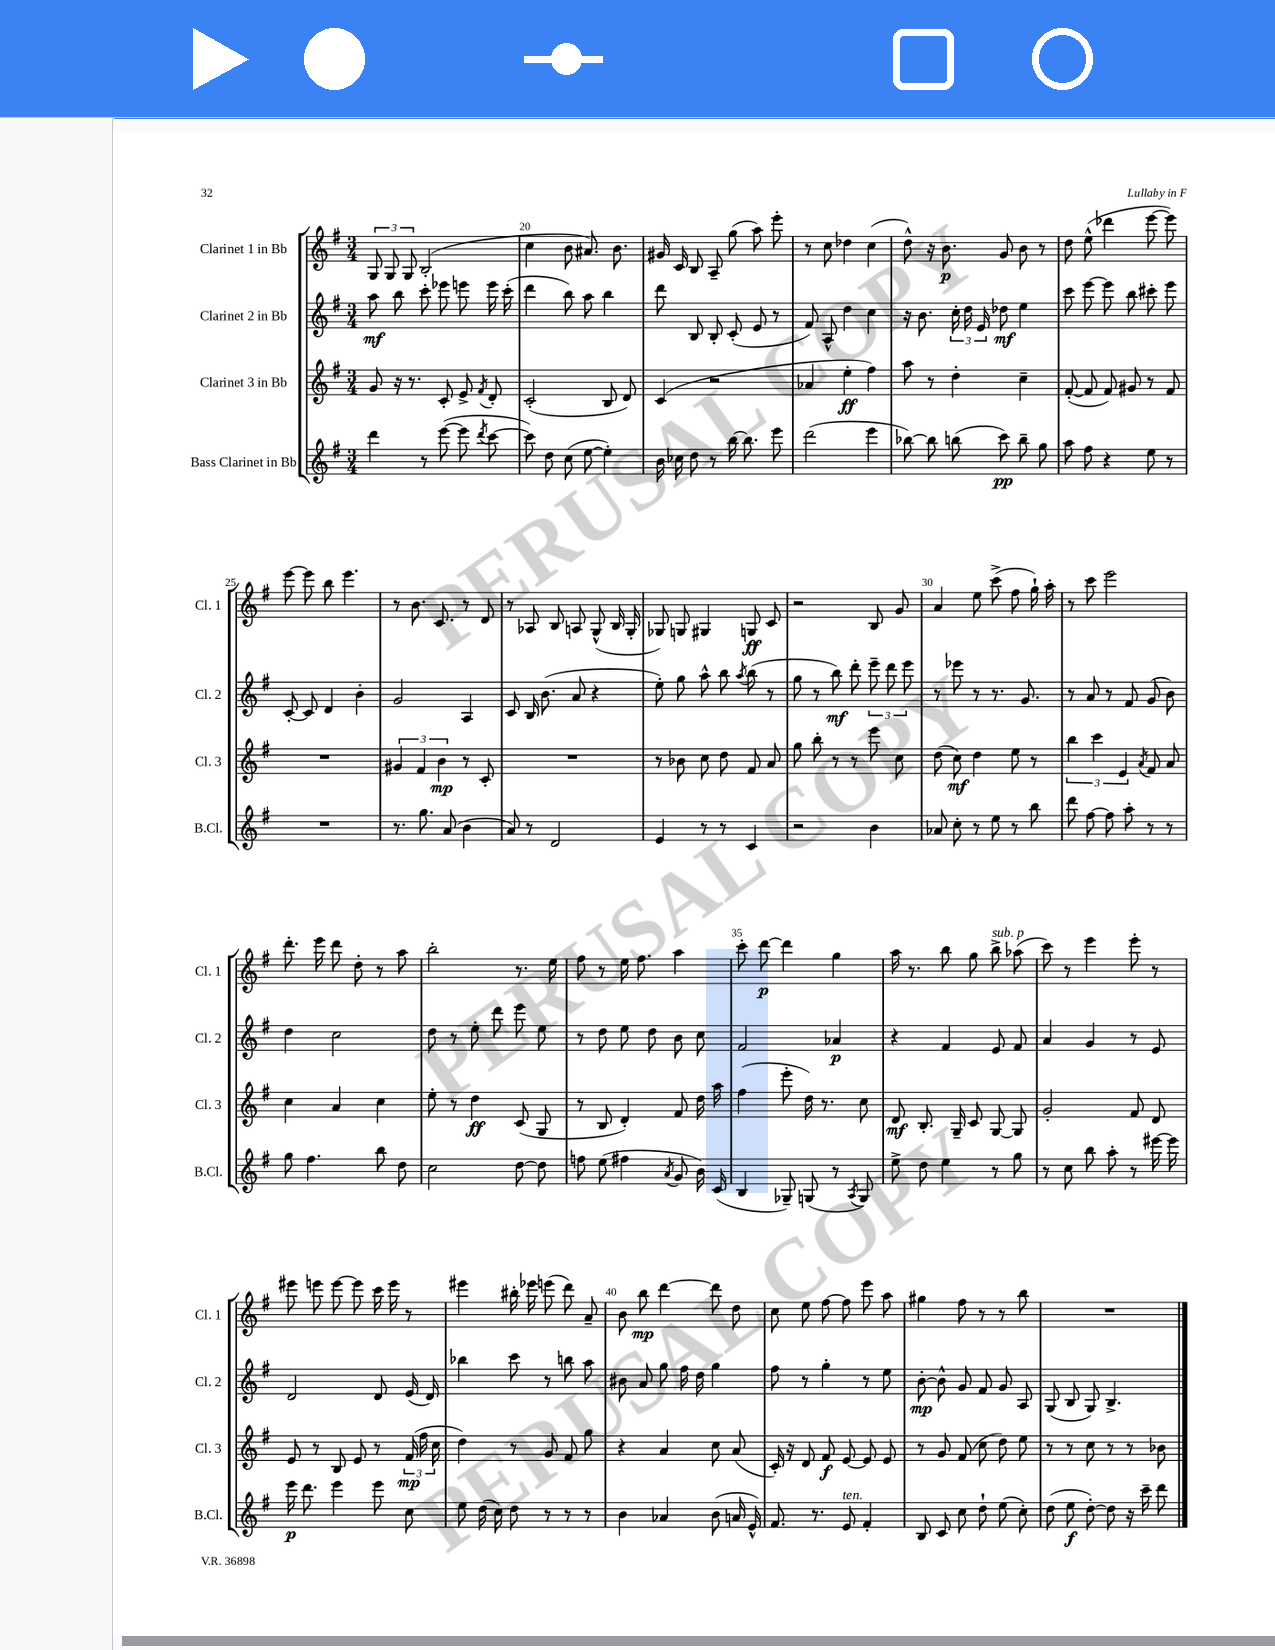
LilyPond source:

<<
\new StaffGroup <<
\new Staff = "s0" \with { instrumentName = "Clarinet 1 in Bb" shortInstrumentName = "Cl. 1" } {
    \clef treble \key g \major \numericTimeSignature \time 3/4
    \autoBeamOff \tuplet 3/2 { g8 g8 g8 } b2-.( |
    c''4 b'8 ais'8.) b'8. |
    gis'16 c'16 b8 a8-- g''8( a''8) e'''8-. |
    r8 c''8 des''4 c''4( |
    d''8-^) r16 b'8.\p g'8 b'8 r8 |
    d''8 e''8-^( des'''4 e'''8~ e'''8) |
    e'''8~ e'''8 b''8 e'''4. |
    r8 b'8. c'8. r8 d'8 |
    r8 aes8 b8 a8 g8-^( b16 g16-. |
    ges8) g8 gis4 g8\ff c'8 |
    r2 b8 g'8 |
    a'4 e''8 c'''8->( fis''8 g''16-!) a''16-. |
    r8 c'''8 e'''2 |
    d'''8.-. e'''16 d'''8 d''8-. r8 a''8 |
    b''2-. r8. e''16 |
    fis''8 r8 e''16 fis''8. a''4 |
    c'''8-. d'''8~\p d'''4 g''4 |
    a''16 r8. b''8 g''8 b''8->^\markup { \italic "sub. p" } aes''8( |
    c'''8) r8 e'''4 e'''8-. r8 |
    eis'''8 e'''8 e'''8~ e'''8 c'''16 e'''16 r8 |
    eis'''4 bis''16-. ees'''16 e'''8( d'''8) a'8-- |
    b'8 b''8\mp d'''4~ d'''8 d''8 |
    c''8 e''8 fis''8~ fis''8 e'''8 a''8 |
    gis''4 fis''8 r8 r8 b''8 |
    R2. \bar "|." |
}
\new Staff = "s1" \with { instrumentName = "Clarinet 2 in Bb" shortInstrumentName = "Cl. 2" } {
    \clef treble \key g \major \numericTimeSignature \time 3/4
    \autoBeamOff a''8\mf b''8 c'''8-. ees'''8 e'''8 e'''16 c'''16-.( |
    d'''4 b''8) a''8 b''4 |
    d'''8 b8 b8-. c'8-.( e'8 r8 |
    fis'8) a8-^ d''4 c''4 |
    r16 b'8. \tuplet 3/2 { c''16-. d''16 e'16 } des''8\mf e''4 |
    c'''8 e'''8~ e'''8 b''8 cis'''8-. e'''8 |
    c'8~-. c'8 d'4 b'4-. |
    g'2 a4 |
    c'8 b16 b'8.( a'8 r4 |
    e''8-.) g''8 a''8-^ b''8 \acciaccatura { a''8 } b''8( r8 |
    g''8 r8 b''8\mf) d'''8-. \tuplet 3/2 { e'''8-- d'''8 e'''8 } |
    r8 ees'''8 r8 r8. g'8. |
    r8 a'8 r8 fis'8 g'8( b'8) |
    d''4 c''2 |
    d''8 r8 e''8-. d'''8 e'''8 e''8 |
    r8 d''8 e''8 d''8 b'8 c''8 |
    fis'2 aes'4\p |
    r4 fis'4 e'8 fis'8 |
    a'4 g'4 r8 e'8 |
    d'2 d'8 e'16( d'16) |
    bes''4 c'''8 r8 b''8 a''8 |
    bis'8 a'8 g''8 fis''16 d''16 g''4 |
    fis''8 r8 g''4-. r8 e''8 |
    b'8~-.\mp b'8-^ g'8 fis'8 g'8 a8 |
    g8( b8 g8) b4.-> \bar "|." |
}
\new Staff = "s2" \with { instrumentName = "Clarinet 3 in Bb" shortInstrumentName = "Cl. 3" } {
    \clef treble \key g \major \numericTimeSignature \time 3/4
    \autoBeamOff g'8 r16 r8. c'8-. e'8-> \acciaccatura { fis'8 } d'8-. |
    c'2-.( b8 d'8) |
    c'4( r2 |
    aes'4 e''4-.\ff fis''4) |
    a''8 r8 d''4-. c''4-- |
    fis'8~-.( fis'8 fis'8) gis'8 r8 fis'8 |
    R2. |
    \tuplet 3/2 { gis'4 fis'4 b'4\mp } r8 c'8-. |
    R2. |
    r8 bes'8 c''8 d''8 fis'8 a'8 |
    g''8 b''8-. r8 r8 e'''8 c''8 |
    d''8( c''8\mf) d''4 e''8 r8 |
    \tuplet 3/2 { b''4 c'''4 e'4 } \acciaccatura { a'8 } fis'8 a'8 |
    c''4 a'4 c''4 |
    e''8-. r8 d''4\ff c'8( g8 |
    r8 b8 d'4-.) fis'8 d''16 a''16 |
    fis''4( e'''8-. d''16) r8. c''8 |
    d'8\mf b8.-. g16-- c'8 g8~ g8 |
    g'2-. fis'8 d'8 |
    e'8 r8 b8 e'8 r8 \tuplet 3/2 { fis'16\mp( fis''16 c''16 } |
    d''4) r8 g'8 fis'8 g''8 |
    r4 a'4 c''8 a'8( |
    c'16-.) r16 d'8 fis'8\f e'8~ e'8 e'8 |
    r8 g'8 fis'8( c''8 d''8) e''8 |
    r8 r8 c''8 r8 r8 bes'8 \bar "|." |
}
\new Staff = "s3" \with { instrumentName = "Bass Clarinet in Bb" shortInstrumentName = "B.Cl." } {
    \clef treble \key g \major \numericTimeSignature \time 3/4
    \autoBeamOff d'''4 r8 e'''8~( e'''8 \acciaccatura { d'''8 } c'''8~ |
    c'''8) d''8 c''8( e''8~ e''4-.) |
    b'16 ces''16 d''8 r8 b''16~ b''8. e'''8 |
    d'''2( e'''4 |
    bes''8~) bes''8 b''8( c'''8\pp) b''8-- g''8 |
    a''8 fis''8 r4 e''8 r8 |
    R2. |
    r8. g''8. a'8( b'4 |
    a'8) r8 d'2 |
    e'4 r8 r8 c'4 |
    r2 b'4 |
    aes'8 c''8-. r8 e''8 r8 b''8 |
    d'''8 fis''8~ fis''8 a''8-. r8 r8 |
    g''8 fis''4. b''8 d''8 |
    c''2 d''8~ d''8 |
    f''8 e''8( fis''4 \acciaccatura { a'8 } g'8 b'16) c'16( |
    b4 ges8--) g8( r8 \acciaccatura { a8 } g8) |
    e''8-> d''8 e''4 r8 g''8 |
    r8 c''8 b''8 a''8-. r8 eis'''16~ eis'''16 |
    e'''16\p d'''8. e'''4 e'''8 c''8 |
    e''8 d''16( c''16) d''8 r8 r8 r8 |
    b'4 aes'4 b'8( a'16 e'16-^) |
    fis'8. r8. e'8^\markup { \italic "ten." } fis'4-. |
    b8 c'8 c''8 d''8-! e''8( c''8-.) |
    d''8( e''8\f d''8~-.) d''8 r16 c'''16-- d'''8 \bar "|." |
}
>>
>>
\layout { \context { \Score currentBarNumber = #19 \override BarNumber.break-visibility = ##(#f #t #t) barNumberVisibility = #(every-nth-bar-number-visible 5) } }
